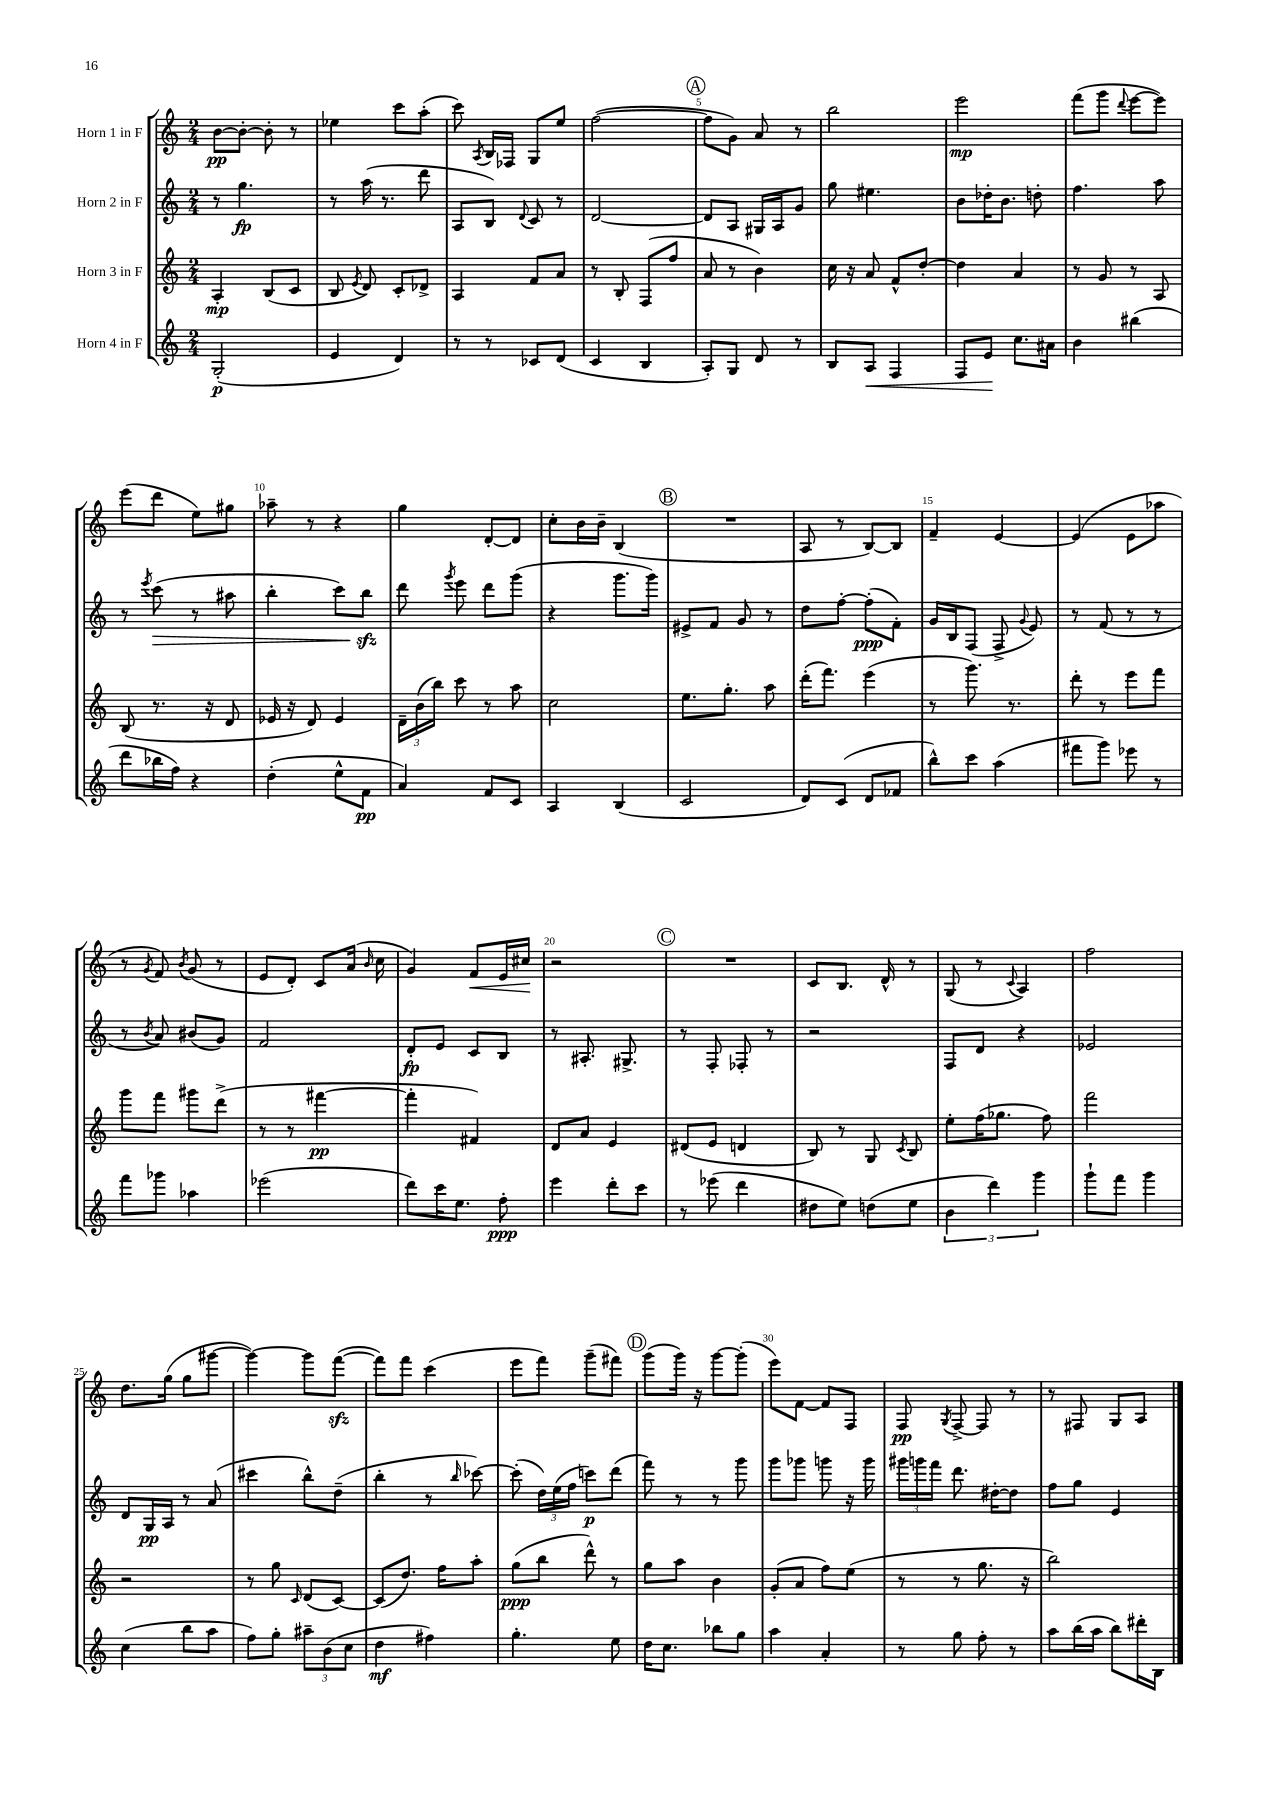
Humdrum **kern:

**kern	**kern	**kern	**kern
*staff4	*staff3	*staff2	*staff1
*clefG2	*clefG2	*clefG2	*clefG2
*k[]	*k[]	*k[]	*k[]
*M2/4	*M2/4	*M2/4	*M2/4
(2G'	4A'	8r	[8b
.	.	4.gg	8b'_
.	(8B	.	8b']
.	8c	.	8r
=	=	=	=
4e	8B	8r	4ee-
.	8qe	.	.
.	8d)	(16aa	.
.	.	8.r	.
4d)	8c'	.	8ccc
.	8d-^	8ddd	(8aa'
=	=	=	=
8r	4A	8A	8ccc)
.	.	.	8qA
8r	.	8B)	16B
.	.	.	16F-
.	.	8qqd	.
8c-	8f	8c	8G
(8d	8a	8r	8ee
=	=	=	=
4c	8r	[2d	([2ff
.	8B'	.	.
4B	(8F	.	.
.	8ff	.	.
=	=	=	=
8A')	8a	8d]	8ff]
8G	8r	8A	8g)
8d	4b)	16G#	8a
.	.	16A	.
8r	.	8g	8r
=	=	=	=
8B	16cc	8gg	2bb
.	16r	.	.
8A	8a	4.ee#	.
4F	8f^^	.	.
.	[8dd'	.	.
=	=	=	=
8F	4dd]	8b	2eee
8e	.	16dd-'	.
.	.	8.b	.
8.cc	4a	.	.
.	.	8dd'	.
16a#	.	.	.
=	=	=	=
4b	8r	4.ff	(8fff
.	8g	.	8ggg
.	.	.	8qqddd
(4bb#	8r	.	[8eee
.	8A	8aa	8eee])
=	=	=	=
8ddd	(8B	8r	(8eee
.	.	8qeee	.
16bb-	8.r	(8ccc	8ddd
16ff)	.	.	.
4r	.	8r	8ee)
.	16r	.	.
.	8d	8aa#	8gg#
=	=	=	=
(4dd'	16e-	4bb'	8aa-~
.	16r	.	.
.	8d)	.	8r
8ee^^	4e-	8ccc)	4r
8f	.	8bb	.
=	=	=	=
4a)	24d~	8ddd	4gg
.	(24b	.	.
.	24bb)	.	.
.	.	8qggg	.
.	8ccc	8eee	.
8f	8r	8ddd	[8d'
8c	8aa	(8ggg	8d]
=	=	=	=
4A	2cc	4r	8cc'
.	.	.	16b
.	.	.	16b~
(4B	.	8.ggg	(4B
.	.	16ggg)	.
=	=	=	=
2c	8.ee	8e#^	2r
.	.	8f	.
.	8.gg'	.	.
.	.	8g	.
.	8aa	8r	.
=	=	=	=
8d)	(16ddd'	8dd	8A
.	8.fff)	.	.
(8c	.	[8ff'	8r
8d	(4eee	(8ff']	[8B)
8f-	.	8f')	8B]
=	=	=	=
8bb^^)	8r	16g	4f~
.	.	16B	.
8ccc	8.ggg)	(8F	.
(4aa	.	8F^	[4e
.	8.r	.	.
.	.	8qqg	.
.	.	8e)	.
=	=	=	=
8fff#	8ddd'	8r	(4e]
8ggg)	8r	(8f	.
8eee-	8eee	8r	8e
8r	8fff	8r	8aa-
=	=	=	=
8fff	8ggg	8r	8r
.	.	8qb	8qg
8ggg-	8fff	8a)	8f)
.	.	.	8qb
4aa-	8ggg#	(8b#	(8g
.	(8ddd^	8g)	8r
=	=	=	=
(2eee-	8r	2f	8e
.	8r	.	8d')
.	[4fff#	.	8c
.	.	.	(16a
.	.	.	16qqb
.	.	.	16cc
=	=	=	=
8ddd)	4fff#']	8d'	4g)
16ccc	.	8e	.
8.ee	.	.	.
.	4f#)	8c	8f
8ff'	.	8B	16e
.	.	.	16cc#
=	=	=	=
4eee	8d	8r	2r
.	8a	8.A#'	.
8ddd'	4e	.	.
.	.	8.G#^	.
8ccc	.	.	.
=	=	=	=
8r	(8d#	8r	2r
(8eee-	8e	8F'	.
4ddd	4d	8F-'	.
.	.	8r	.
=	=	=	=
8dd#	8B)	2r	8c
8ee)	8r	.	8.B
(8dd	8G	.	.
.	.	.	16d^^
.	8qc	.	.
8ee	8B	.	8r
=	=	=	=
6b	8ee'	8F	(8G
.	(16ff	8d	8r
6ddd)	.	.	.
.	8.gg-	.	.
.	.	.	8qqc
.	.	4r	4A)
6ggg	.	.	.
.	8ff)	.	.
=	=	=	=
8ggg`	2fff	2e-	2ff
8fff	.	.	.
4ggg	.	.	.
=	=	=	=
(4cc	2r	8d	8.dd
.	.	16G	.
.	.	16A	(16gg
8bb	.	8r	8gg
8aa	.	(8a	[8ggg#
=	=	=	=
8ff)	8r	4ccc#	4ggg#_)
8gg'	8gg	.	.
.	16qqc	.	.
12aa#~	(8d	8bb^^)	8ggg#]
(12b	.	.	.
.	[8c)	(8dd~	([8fff
12cc	.	.	.
=	=	=	=
4dd	(8c]	4bb'	8fff])
.	8.dd)	.	8fff
4ff#)	.	8r	(4ccc
.	16ff	.	.
.	.	16qqbb	.
.	8aa'	[8ccc-)	.
=	=	=	=
4.gg'	(8gg	(8ccc-']	8eee
.	8bb	24dd)	8fff)
.	.	(24ee	.
.	.	24ff	.
.	8ddd^^)	8ccc)	(8ggg~
8ee	8r	(8ddd	8fff#)
=	=	=	=
16dd	8gg	8fff)	(8ggg
8.cc	.	.	.
.	8aa	8r	16ggg)
.	.	.	16r
8bb-	4b	8r	[8ggg
8gg	.	8ggg	(8ggg']
=	=	=	=
4aa	(8g'	8ggg	8eee)
.	8a	8ggg-	[8f
4a'	8ff)	8ggg	8f]
.	(8ee	16r	8F
.	.	16ggg	.
=	=	=	=
8r	8r	24ggg#	8F
.	.	24ggg	.
.	.	24fff	.
.	.	.	8qG
8gg	8r	8.ddd	[8F^
8ff'	8.gg	.	8F]
.	.	[16dd#'	.
8r	.	8dd#]	8r
.	16r	.	.
=	=	=	=
8aa	2bb)	8ff	8r
(16bb	.	8gg	8F#
16aa	.	.	.
8bb)	.	4e	8G
16ddd#'	.	.	8A
16B	.	.	.
==	==	==	==
*-	*-	*-	*-
